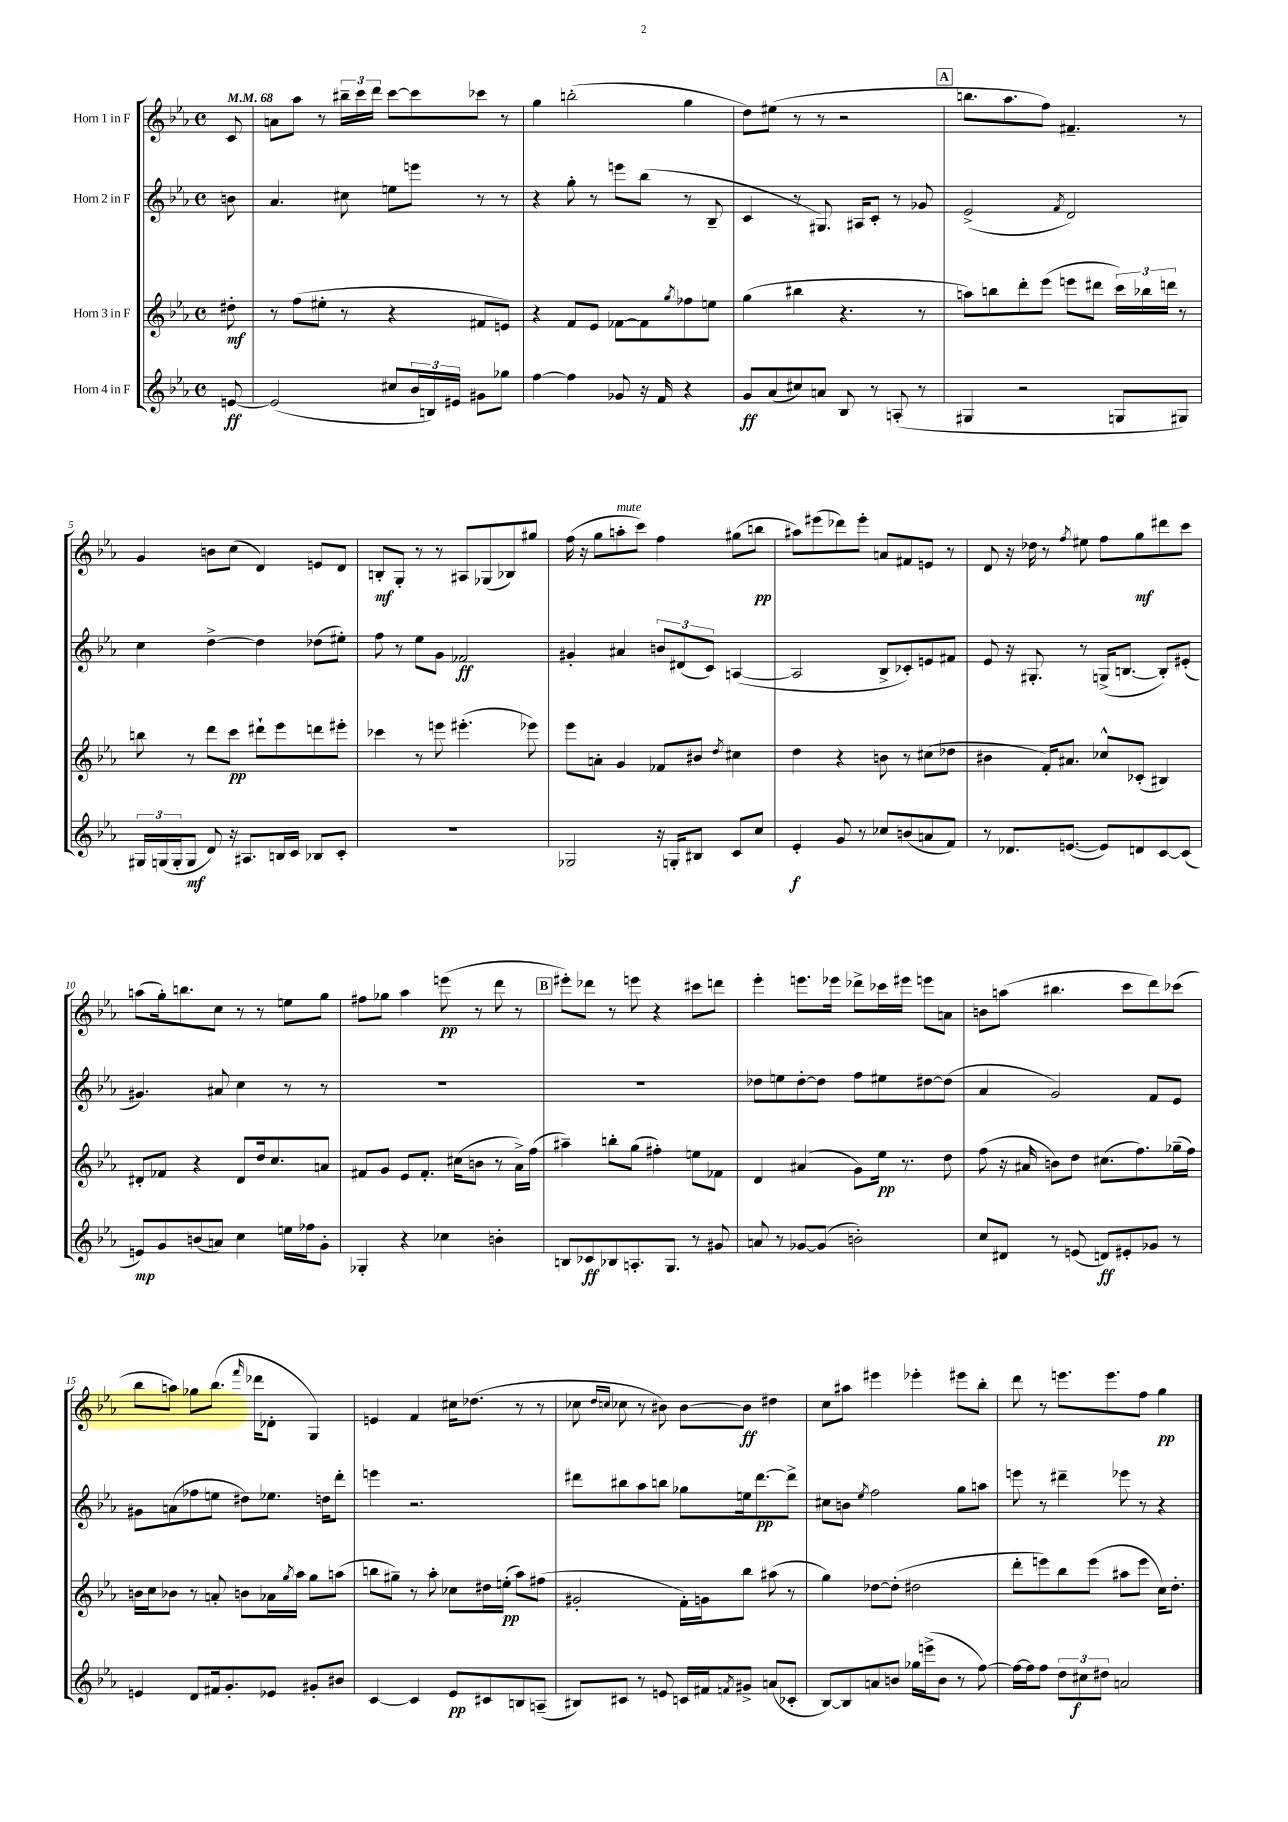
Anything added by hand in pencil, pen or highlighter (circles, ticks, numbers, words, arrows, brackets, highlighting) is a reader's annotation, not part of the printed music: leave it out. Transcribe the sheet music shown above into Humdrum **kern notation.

**kern	**dynam	**kern	**dynam	**kern	**dynam	**kern	**dynam
*part4	*part4	*part3	*part3	*part2	*part2	*part1	*part1
*staff4	*staff4	*staff3	*staff3	*staff2	*staff2	*staff1	*staff1
*I"Horn 4 in F	*	*I"Horn 3 in F	*	*I"Horn 2 in F	*	*I"Horn 1 in F	*
*clefG2	*	*clefG2	*	*clefG2	*	*clefG2	*
*k[b-e-a-]	*	*k[b-e-a-]	*	*k[b-e-a-]	*	*k[b-e-a-]	*
*M4/4	*	*M4/4	*	*M4/4	*	*M4/4	*
*met(c)	*	*met(c)	*	*met(c)	*	*met(c)	*
*MM68	*	*MM68	*	*MM68	*	*MM68	*
=	=	=	=	=	=	=	=
[8en/	ff	8dd#X'\	mf	8bn\	.	8c/	.
=1	=1	=1	=1	=1	=1	=1	=1
(2e/]	.	8r	.	4.a-/	.	8an\L	.
.	.	(8ff\L	.	.	.	8aa-\J	.
.	.	8ee#X'\J	.	.	.	8r	.
.	.	8r	.	8cc#X\	.	24bb#X~\LL	.
.	.	.	.	.	.	24ccc\	.
.	.	.	.	.	.	24ddd\JJ	.
8cc#X/L	.	4r	.	8een\L	.	[8ccc\L	.
24b-/L	.	.	.	8eeen\J	.	8ccc\]	.
24Bn/)	.	.	.	.	.	.	.
24e#X/JJ	.	.	.	.	.	.	.
8g#X\L	.	8f#X/L	.	8r	.	8ccc-X\J	.
8gg-X\J	.	8en/J)	.	8r	.	8r	.
=2	=2	=2	=2	=2	=2	=2	=2
[4ff\	.	4r	.	4r	.	4gg\	.
4ff\]	.	8f/L	.	8gg'\	.	(2bbn'\	.
.	.	8e-/J	.	8r	.	.	.
8g-X/	.	[8f-X\L	.	8eeen\L	.	.	.
16r	.	8f-\]	.	(8bb-\J	.	.	.
16f/	.	.	.	.	.	.	.
.	.	8qgg/	.	.	.	.	.
4r	.	8ff-X\	.	8r	.	4gg\	.
.	.	8een\J	.	8B-~/	.	.	.
=3	=3	=3	=3	=3	=3	=3	=3
8g/L	ff	(4gg\	.	4c/	.	8dd\L)	.
(8a-/	.	.	.	.	.	(8ee#X\J	.
8cc#X/)	.	4bb#X\	.	8r	.	8r	.
8an/J	.	.	.	8.G#X/)	.	8r	.
8B-/	.	4.r	.	.	.	2r	.
.	.	.	.	16A#X/KL	.	.	.
8r	.	.	.	8c'/J	.	.	.
(8An'/	.	.	.	8r	.	.	.
8r	.	8r	.	8g-X/	.	.	.
!!LO:REH:place=s1:t=A
=4	=4	=4	=4	=4	=4	=4	=4
4G#X/	.	8aan\L)	.	(2e-^/	.	8.bbn\L	.
.	.	8bbn\	.	.	.	.	.
.	.	.	.	.	.	8.aa-\	.
2r	.	8ddd'\	.	.	.	.	.
.	.	(8eee-\J	.	.	.	8ff\J)	.
.	.	.	.	8qf/	.	.	.
.	.	8eeen\L	.	2d/)	.	4.f#X~/	.
.	.	8ddd#X\J	.	.	.	.	.
8Gn/L	.	24ccc\LL)	.	.	.	.	.
.	.	24bb-X\	.	.	.	.	.
.	.	24dddn\JJ	.	.	.	.	.
8G#X/J)	.	8r	.	.	.	8r	.
!!LO:LB:g=z
=5	=5	=5	=5	=5	=5	=5	=5
24G#X/LL	.	8bbn\	.	4cc\	.	4g/	.
(24Gn/	.	.	.	.	.	.	.
24G'/J	.	.	.	.	.	.	.
8G/J	mf	8r	.	.	.	.	.
8d/)	.	8ddd\L	.	[4dd^\	.	8bn\L	.
16r	.	8ccc\J	pp	.	.	(8cc\J	.
8.A#X/L	.	.	.	.	.	.	.
.	.	8ddd#X`\L	.	4dd\]	.	4d/)	.
16Bn/L	.	8eee-\	.	.	.	.	.
16c/JJ	.	.	.	.	.	.	.
8B-X/L	.	8dddn\	.	(8dd-X\L	.	8en/L	.
8c'/J	.	8eee#X'\J	.	8ee#X'\J)	.	8d/J	.
=6	=6	=6	=6	=6	=6	=6	=6
1r	.	4ccc-X\	.	8ff\	.	8Bn'/L	mf
.	.	.	.	8r	.	8G'/J	.
.	.	8r	.	8ee-\L	.	8r	.
.	.	8eeen\	.	8g\J	.	8r	.
.	.	(4.eee#X'\	.	2f-X/	ff	8A#X/L	.
.	.	.	.	.	.	(8G-X/	.
.	.	.	.	.	.	8B-X/)	.
.	.	8eee-X\)	.	.	.	8gg#X/J	.
=7	=7	=7	=7	=7	=7	=7	=7
2G-X/	.	8eee-\L	.	4g#X'/	.	(16ff\	.
.	.	.	.	.	.	16r	.
.	.	8an'\J	.	.	.	8gg\L	.
!	!	!	!	!	!	!LO:TX:a:i:t=mute	!
.	.	4g/	.	4a#X/	.	8aan'\	.
.	.	.	.	.	.	8ccc\J)	.
16r	.	8f-X/L	.	12bn/L	.	4ff\	.
16Gn'/KL	.	.	.	.	.	.	.
.	.	.	.	(12d#X/	.	.	.
8B#X/J	.	8b#X/J	.	.	.	.	.
.	.	.	.	12c/J)	.	.	.
.	.	8qdd/	.	.	.	.	.
8c/L	.	4cc#X\	.	([4An/	.	(8gg#X\L	.
8cc/J	.	.	.	.	.	8bbn\J	pp
=8	=8	=8	=8	=8	=8	=8	=8
4e-'/	f	4dd\	.	2A/]	.	8aa#X\L)	.
.	.	.	.	.	.	(8eee#X\	.
8g/	.	4r	.	.	.	8ddd-X\)	.
8r	.	.	.	.	.	8eee#'\J	.
8cc-X/L	.	8bn\	.	8B-^/L	.	8an/L	.
(8bn/	.	8r	.	8c-X'/)	.	8f#X/	.
8an/	.	(8cc#X\L	.	8en/	.	8en/J	.
8f/J)	.	8dd-X\J	.	8f#X/J	.	8r	.
=9	=9	=9	=9	=9	=9	=9	=9
8r	.	4b#X\	.	8e-/	.	8d/	.
8.d-X/L	.	.	.	16r	.	16r	.
.	.	.	.	8.G#X'/	.	16dd-X\	.
.	.	16f'/KL)	.	.	.	8r	.
([8.en/J	.	8.a#X/J	.	.	.	.	.
.	.	.	.	.	.	8qff/	.
.	.	.	.	8r	.	8ee#X\	.
8e/L])	.	8cc-X^^/L	.	(16Gn^/KL	.	8ff\L	.
.	.	.	.	[8.Bn/J	.	.	.
8dn/	.	(8c-X'/J	.	.	.	8gg\	mf
[8c/	.	4B#X/)	.	8B'/L])	.	8ddd#X\	.
(8c/J]	.	.	.	(8e#X'/J	.	8ccc\J	.
!!LO:LB:g=z
=10	=10	=10	=10	=10	=10	=10	=10
8en/L)	mp	8d#X'/L	.	4.g#X/)	.	(8aan\L	.
8g/	.	8f-X/J	.	.	.	16gg'\k)	.
.	.	.	.	.	.	8.bbn\	.
(8bn/	.	4r	.	.	.	.	.
8an/J)	.	.	.	8a#X/	.	8cc\J	.
4cc\	.	8d#/L	.	4cc\	.	8r	.
.	.	16dd/k	.	.	.	8r	.
.	.	8.cc/	.	.	.	.	.
16een\LL	.	.	.	8r	.	8een\L	.
16ff-X\J	.	.	.	.	.	.	.
8g'\J	.	8an/J	.	8r	.	8gg\J	.
=11	=11	=11	=11	=11	=11	=11	=11
4G-X'/	.	8f#X/L	.	1r	.	8ff#X\L	.
.	.	8g/J	.	.	.	8gg-X\J	.
4r	.	8e-/L	.	.	.	4aa-\	.
.	.	8.f#'/J	.	.	.	.	.
4cc-X\	.	.	.	.	.	(8eeen\	pp
.	.	(16cc#X\KL	.	.	.	.	.
.	.	8bn\J	.	.	.	8r	.
4bn'\	.	8r	.	.	.	8ddd\	.
.	.	16a-^\LL)	.	.	.	8r	.
.	.	(16ff\JJ	.	.	.	.	.
!!LO:REH:place=s1:t=B
=12	=12	=12	=12	=12	=12	=12	=12
8Bn/L	.	4aa#X~\)	.	1r	.	8eee#X'\L)	.
8c-X/	ff	.	.	.	.	8ddd-X\J	.
8B-X/	.	8bbn'\L	.	.	.	8r	.
8.An'/	.	(8gg\J	.	.	.	8eeen\	.
.	.	4ff#X'\)	.	.	.	4r	.
8.G/J	.	.	.	.	.	.	.
8r	.	8een\L	.	.	.	8ccc#X\L	.
8g#X/	.	8f-X\J	.	.	.	8dddn\J	.
=13	=13	=13	=13	=13	=13	=13	=13
8an/	.	4d/	.	8dd-X\L	.	4eee-'\	.
8r	.	.	.	8een\	.	.	.
[8g-X/L	.	(4a#X/	.	[8dd-'\	.	8.eeen\L	.
(8g-/J]	.	.	.	8dd-\J]	.	.	.
.	.	.	.	.	.	16eee-X\Jk	.
2bn'\)	.	8g\L)	.	8ff\L	.	8ddd-X^\L	.
.	.	16ee-\Jk	pp	8ee#X\	.	16ccc-X\L	.
.	.	8.r	.	.	.	16eee#X\JJ	.
.	.	.	.	[8dd#X\	.	8eeen\L	.
.	.	8dd\	.	(8dd#\J]	.	8an\J	.
=14	=14	=14	=14	=14	=14	=14	=14
8cc/L	.	(8ff\	.	4a-/	.	8bn\L	.
8d#X/J	.	16r	.	.	.	(8aan\J	.
.	.	16a#X/	.	.	.	.	.
8r	.	8bn\L)	.	2g/)	.	4.bb#X\	.
(8en/	.	8dd\J	.	.	.	.	.
8dn/L)	ff	(8.cc#X\L	.	.	.	.	.
8e#X'/	.	.	.	.	.	8ccc\L	.
.	.	8.ff\)	.	.	.	.	.
8g-X/J	.	.	.	8f/L	.	8ddd\)	.
8r	.	(16gg-X~\L	.	8e-/J	.	(8ccc-X\J	.
.	.	16ff\JJ)	.	.	.	.	.
!!LO:LB:g=z
=15	=15	=15	=15	=15	=15	=15	=15
4en/	.	16bn\LL	.	8g#X\L	.	8bb-\L	.
.	.	16cc\J	.	.	.	.	.
.	.	8b-X\J	.	(8an\	.	8aan\J)	.
8d/L	.	8r	.	8ff-X\	.	8gg-X\L	.
16f#X/k	.	8an'/	.	8een\J	.	(8.bb-\J	.
8.g'/	.	.	.	.	.	.	.
.	.	8bn\L	.	8dd#X\L)	.	.	.
.	.	.	.	.	.	16qqfff/	.
.	.	.	.	.	.	16ddd-X\KL	.
8e-X/J	.	16a-X\L	.	8.ee-X\J	.	8d-X'\J	.
.	.	8qgg/	.	.	.	.	.
.	.	16aa-\JJ	.	.	.	.	.
8g#X'/L	.	8gg\L	.	.	.	4G/)	.
.	.	.	.	16ddn\KL	.	.	.
8b#X/J	.	(8aan\J	.	8ddd'\J	.	.	.
=16	=16	=16	=16	=16	=16	=16	=16
[4c/	.	8bbn\L	.	4eeen\	.	4en/	.
.	.	8gg#X~\J)	.	.	.	.	.
4c/]	.	8r	.	2.r	.	4f/	.
.	.	8aa-'\	.	.	.	.	.
8e-/L	pp	8cc-X\L	.	.	.	16cc#X\KL	.
.	.	.	.	.	.	(8.dd-X\J	.
8c#X/	.	16dd#X\L	.	.	.	.	.
.	.	(16een'\JJ	pp	.	.	.	.
8Bn/	.	8aa-\L)	.	.	.	8r	.
(8An~/J	.	(8ff#X\J	.	.	.	8r	.
=17	=17	=17	=17	=17	=17	=17	=17
8B#X/L)	.	2g#X'/	.	8ddd#X\L	.	8cc-X\	.
.	.	.	.	.	.	16qqdd/LL	.
.	.	.	.	.	.	16qqccn/JJ	.
8c#X/J	.	.	.	8bb#X\	.	8cc-X\	.
8r	.	.	.	8aa-\	.	8r	.
8en/	.	.	.	8bbn\J	.	8b#X\)	.
16cn/LL	.	16f'\LL)	.	8gg-X\L	.	[8b#\L	.
16f#X/J	.	16gn\J	.	.	.	.	.
8qfn/	.	.	.	.	.	.	.
8g#X^/J	.	8bb-\J	.	16een\k	.	8b#\J]	ff
.	.	.	.	[8.ddd#\	pp	.	.
(8an/L	.	(8aa#X\	.	.	.	4dd#X\	.
8c-X'/J	.	8r	.	8ddd#^\J]	.	.	.
=18	=18	=18	=18	=18	=18	=18	=18
[8B-/L)	.	4gg\)	.	8cc#X\L	.	8cc\L	.
8B-/]	.	.	.	8bn\J	.	8aa#X\J	.
.	.	.	.	8qee-/	.	.	.
8an/	.	[8dd-X\L	.	2ff\	.	4eee#X\	.
8bn/J	.	(8dd-'\J]	.	.	.	.	.
16gg-X\LL	.	2dd#X\	.	.	.	4eee-X'\	.
(16eeen^\J	.	.	.	.	.	.	.
8b\J	.	.	.	.	.	.	.
8r	.	.	.	8gg\L	.	8eee#X\L	.
[8ff\)	.	.	.	8aan\J	.	8bb-'\J	.
=19	=19	=19	=19	=19	=19	=19	=19
16ff\LL_	.	8ddd'\L	.	8eeen\	.	8ddd\	.
16ff\J]	.	.	.	.	.	.	.
8ff\J	.	8eeen\)	.	8r	.	8r	.
12dd\L	.	8bb-\	.	4ddd#X~\	.	8.eeen\L	.
12cc#X\	f	.	.	.	.	.	.
.	.	(8eee\J	.	.	.	.	.
12dd#X\J	.	.	.	.	.	.	.
.	.	.	.	.	.	8.eee\	.
2an/	.	8aa#X\L	.	8eee-X\	.	.	.
.	.	8eee\J	.	8r	.	8ff\J	.
.	.	16cc\KL)	.	4r	.	4gg\	pp
.	.	8.dd'\J	.	.	.	.	.
==	==	==	==	==	==	==	==
*-	*-	*-	*-	*-	*-	*-	*-
